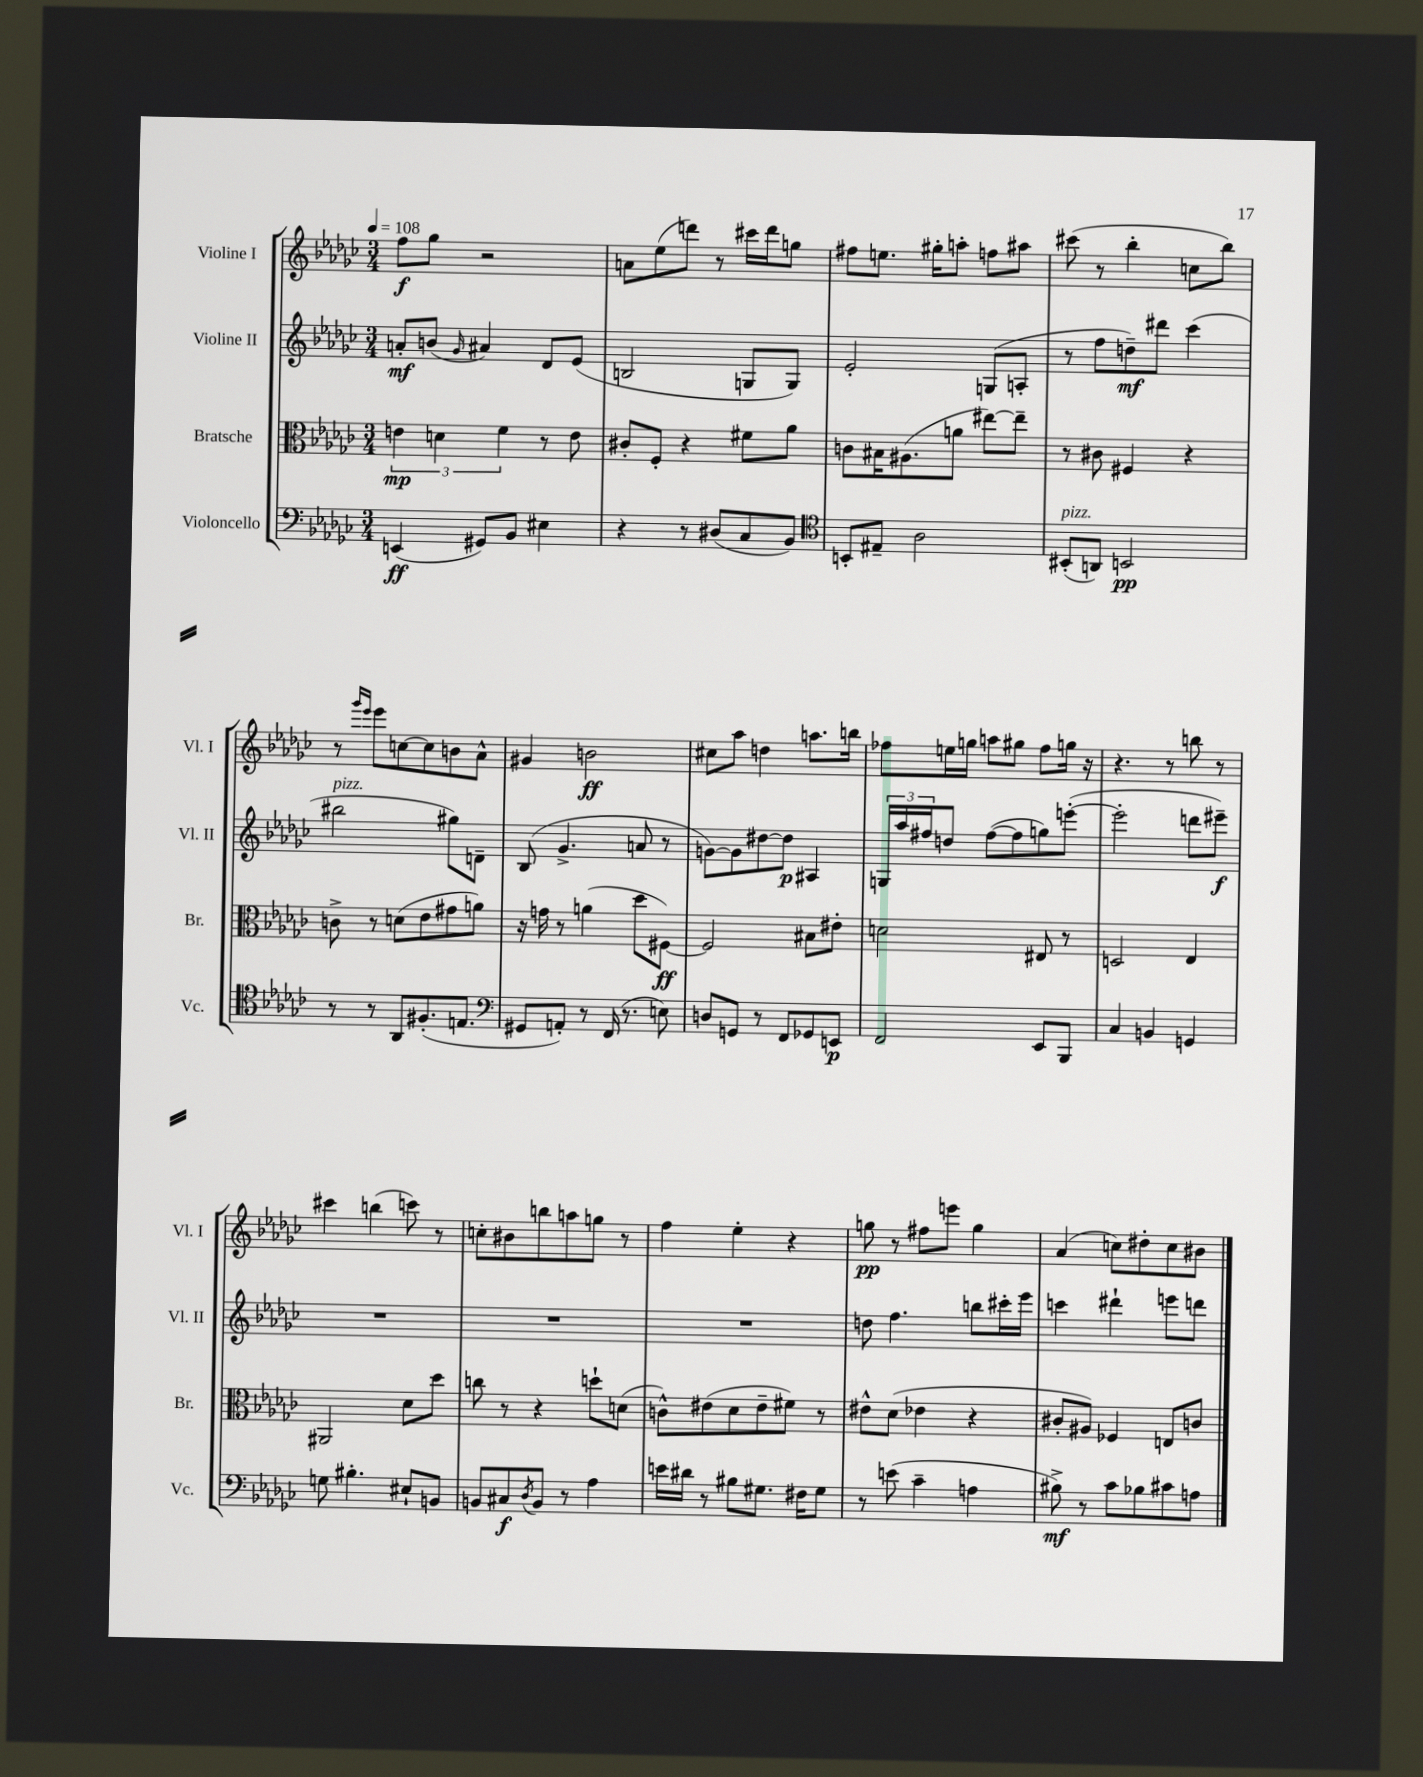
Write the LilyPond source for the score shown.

<<
\new StaffGroup <<
\new Staff = "s0" \with { instrumentName = "Violine I" shortInstrumentName = "Vl. I" } {
    \clef treble \key ges \major \numericTimeSignature \time 3/4 \tempo 4 = 108
    f''8\f ges''8 r2 |
    a'8 ees''8( d'''8) r8 cis'''16 d'''16 g''8 |
    fis''8 e''8. gis''16-. a''8-. f''8 ais''8 |
    cis'''8( r8 bes''4-. c''8 bes''8) |
    r8 \grace { ges'''16 ees'''16 } ees'''8 c''8~ c''8 b'8 aes'8-^ |
    gis'4 b'2\ff |
    cis''8 aes''8 d''4 a''8. b''16 |
    fes''8 e''16 g''16 a''8 gis''8 fes''8 g''16 r16 |
    r4. r8 b''8 r8 |
    cis'''4 b''4( c'''8) r8 |
    c''8-. bis'8 b''8 a''8 g''8 r8 |
    f''4 ees''4-. r4 |
    g''8\pp r8 fis''8 e'''8 g''4 |
    aes'4( c''8) dis''8-. c''8 bis'8 \bar "|." |
}
\new Staff = "s1" \with { instrumentName = "Violine II" shortInstrumentName = "Vl. II" } {
    \clef treble \key ges \major \numericTimeSignature \time 3/4
    a'8-.\mf b'8( \grace { ges'16 } ais'4) des'8 ees'8( |
    b2 g8 g8) |
    ees'2-. g8( a8-. |
    r8 f''8 d''8--\mf) dis'''8 ces'''4( |
    bis''2^\markup { \italic "pizz." } gis''8) d'8-- |
    bes8( ges'4.-> a'8 r8 |
    g'8~) g'8 dis''8~ dis''8\p ais4 |
    \tuplet 3/2 { g16 aes''16 fis''16 } d''8 fis''8~( fis''8 g''8) e'''8~-.( |
    e'''2-. d'''8 eis'''8--\f) |
    R2. |
    R2. |
    R2. |
    d''8 f''4. b''8 cis'''16-. ees'''16 |
    c'''4 dis'''4-! e'''8 d'''8 \bar "|." |
}
\new Staff = "s2" \with { instrumentName = "Bratsche" shortInstrumentName = "Br." } {
    \clef alto \key ges \major \numericTimeSignature \time 3/4
    \tuplet 3/2 { e'4\mp d'4 f'4 } r8 e'8 |
    cis'8-. f8-. r4 fis'8 aes'8 |
    c'8 bis16 ais8.( a'8 eis''8~) eis''8-- |
    r8 cis'8 fis4 r4 |
    c'8-> r8 d'8( ees'8 gis'8 a'8) |
    r16 g'16 r8 a'4( des''8 fis8~\ff) |
    fis2 bis8 eis'8-. |
    d'2 eis8 r8 |
    d2 ees4 |
    ais,2 des'8 des''8 |
    c''8 r8 r4 d''8-! d'8( |
    c'8-^) eis'8( des'8 eis'8-- fis'8) r8 |
    eis'8-^ des'8( ees'4 r4 |
    cis'8-. ais8) fes4 e8 c'8 \bar "|." |
}
\new Staff = "s3" \with { instrumentName = "Violoncello" shortInstrumentName = "Vc." } {
    \clef bass \key ges \major \numericTimeSignature \time 3/4
    e,4\ff( gis,8) bes,8 eis4 |
    r4 r8 dis8( ces8 bes,8) |
    \clef tenor b,8-. eis8-- aes2 |
    bis,8-.^\markup { \italic "pizz." }( a,8) b,2\pp |
    r8 r8 aes,8 fis8.-.( e8. |
    \clef bass gis,8 a,8-.) r8 f,16( r8. e8) |
    d8 g,8 r8 f,8 ges,8 e,8\p |
    f,2 ees,8 bes,,8 |
    ces4 b,4 g,4 |
    g8 bis4.-. eis8-! b,8 |
    b,8 cis8\f \acciaccatura { des8 } b,8 r8 aes4 |
    e'16 dis'16 r8 bis8 gis8. fis16 gis8 |
    r8 e'8( ces'4-- a4 |
    bis8->\mf) r8 ces'8 bes8 cis'8 a8 \bar "|." |
}
>>
>>
\layout { \context { \Score \remove "Bar_number_engraver" } }
